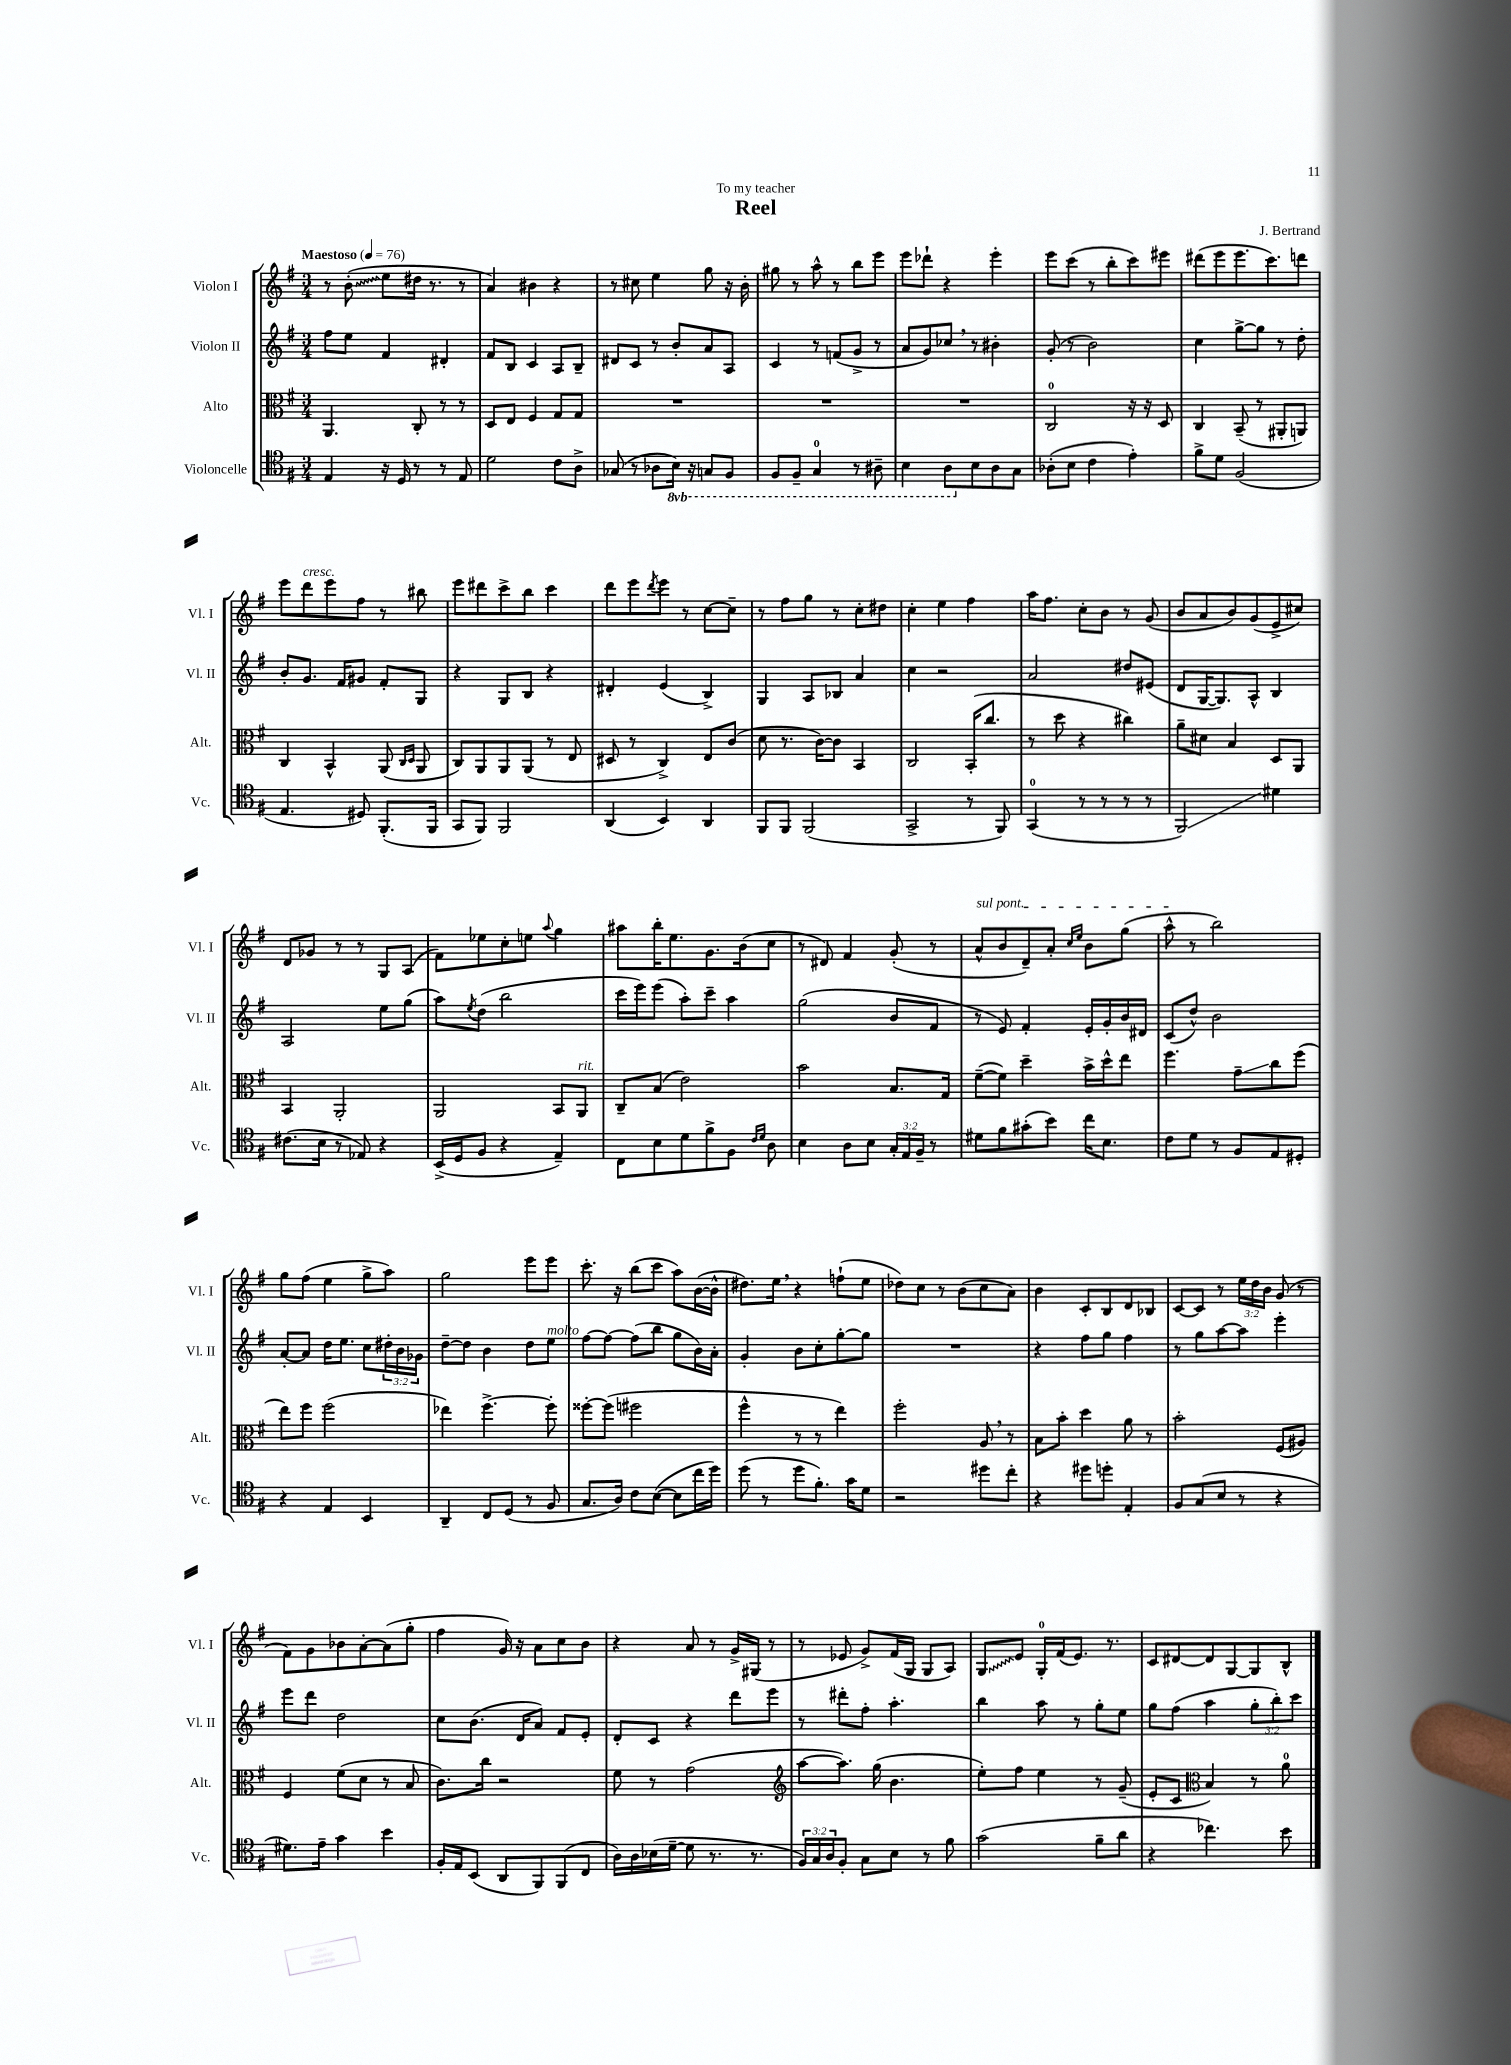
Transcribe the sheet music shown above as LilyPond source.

\header { title = "Reel" composer = "J. Bertrand" dedication = "To my teacher" }
<<
\new StaffGroup <<
\new Staff = "s0" \with { instrumentName = "Violon I" shortInstrumentName = "Vl. I" } {
    \clef treble \key g \major \numericTimeSignature \time 3/4 \override Staff.TupletNumber.text = #tuplet-number::calc-fraction-text \tempo "Maestoso" 4 = 76
    r8 \once \override Glissando.style = #'zigzag b'8-.\glissando( e''8 dis''16 r8. r8 |
    a'4) bis'4 r4 |
    r8 cis''8 e''4 g''8 r16 b'16-. |
    gis''8 r8 a''8-^ r8 b''8 e'''8 |
    e'''8 des'''8-! r4 e'''4-. |
    e'''8 c'''8( r8 b''8-. c'''8) eis'''8 |
    dis'''8( e'''8 e'''8. c'''8.) d'''8 |
    e'''8 d'''8^\markup { \italic "cresc." } e'''8 fis''8 r8 bis''8 |
    e'''8 dis'''8 c'''8-> b''8 c'''4 |
    d'''8 e'''8 \acciaccatura { d'''8 } e'''8 r8 c''8~ c''8-- |
    r8 fis''8 g''8 r8 c''8-. dis''8 |
    c''4-. e''4 fis''4 |
    a''16 fis''8. c''8-. b'8 r8 g'8( |
    b'8 a'8 b'8) g'8( e'8-> cis''8) |
    d'8 ges'8 r8 r8 g8 a8( |
    fis'8) ees''8 c''8-. e''8 \appoggiatura { a''8 } g''4 |
    ais''8 b''16-. e''8. g'8. b'16( c''8 |
    r8 dis'8) fis'4 g'8-.( r8 |
    \once \override TextSpanner.bound-details.left.text = \markup { \italic "sul pont." } a'8-^\startTextSpan b'8 d'8--) a'8-. \grace { c''16 e''16 } b'8 g''8( |
    a''8-^\stopTextSpan r8 b''2) |
    g''8 fis''8( e''4 g''8-> a''8) |
    g''2 e'''8 e'''8 |
    c'''8.-. r16 b''8( c'''8 a''8) b'16~( b'16-^ |
    dis''8.) e''16 \breathe r4 f''8-!( e''8 |
    des''8) c''8 r8 b'8( c''8 a'8) |
    b'4 c'8-. b8 d'8 bes8 |
    c'8~ c'8 r8 \tuplet 3/2 { e''16 d''16 b'16 } g'8( r8 |
    fis'8) g'8 bes'8 a'8~-. a'8( g''8-. |
    fis''4 g'16) r16 a'8 c''8 b'8 |
    r4 a'8 r8 g'16-> gis16( r8 |
    r8 ees'8 g'8->) fis'16( g16 g8 a8) |
    \once \override Glissando.style = #'zigzag g8\glissando e'8 g16-0-. fis'16( e'8.) r8. |
    c'8 dis'8~ dis'8 g8~ g8 b8-^ \bar "|." |
}
\new Staff = "s1" \with { instrumentName = "Violon II" shortInstrumentName = "Vl. II" } {
    \clef treble \key g \major \numericTimeSignature \time 3/4 \override Staff.TupletNumber.text = #tuplet-number::calc-fraction-text
    fis''8 e''8 fis'4 dis'4-. |
    fis'8 b8 c'4 a8 b8-- |
    dis'8 c'8 r8 b'8-. a'8 a8 |
    c'4 r8 f'8( g'8-> r8 |
    a'8 g'8) ces''8 \breathe r8 bis'4-. |
    g'8-.( r8 b'2) |
    c''4 g''8~-> g''8 r8 d''8-. |
    b'8-. g'8. fis'16 gis'8 fis'8-. g8 |
    r4 g8 b8 r4 |
    dis'4-. e'4( b4->) |
    g4 a8 bes8 a'4 |
    c''4 r2 |
    a'2 dis''8 eis'8( |
    d'8 g16~ g8.) a8-^ b4 |
    a2 e''8 g''8( |
    a''8) \acciaccatura { e''8 } d''8( b''2 |
    c'''16 e'''16) e'''8( a''8-.) c'''8-- a''4 |
    g''2( b'8 fis'8 |
    r8 e'8) fis'4-. e'16-. g'16-. b'16 dis'16 |
    c'8( d''8-^) b'2 |
    a'8~-. a'8 d''16 e''8. c''8 \tuplet 3/2 { dis''16-. b'16 ges'16 } |
    d''8~-- d''8 b'4 d''8 e''8^\markup { \italic "molto" } |
    fis''8~ fis''8~ fis''8( b''8 g''8 b'16) a'16-. |
    g'4-. b'8 c''8-. g''8~-. g''8 |
    R2. |
    r4 fis''8 g''8 fis''4 |
    r8 g''8 a''8~ a''8 e'''4-. |
    e'''8 d'''8 d''2 |
    c''8 b'8.( d'16 a'8) fis'8 e'8-. |
    d'8-. c'8 r4 d'''8 e'''8 |
    r8 dis'''8-. fis''8-. a''4.-. |
    b''4 a''8 r8 g''8-. e''8 |
    g''8 fis''8( a''4 \tuplet 3/2 { g''8-. b''8-.) c'''8 } \bar "|." |
}
\new Staff = "s2" \with { instrumentName = "Alto" shortInstrumentName = "Alt." } {
    \clef alto \key g \major \numericTimeSignature \time 3/4
    a,4. c8-. r8 r8 |
    d8 e8 fis4 g8 g8 |
    R2. |
    R2. |
    R2. |
    c2-0 r16 r16 d8 |
    c4 b,8--( r8 ais,8-. a,8) |
    c4 b,4-^ a,8( \grace { c16 d16 } a,8 |
    c8) a,8 a,8 a,8( r8 e8 |
    dis8 r8 c4->) e8 c'8( |
    d'8 r8. c'16~) c'8 b,4 |
    c2 b,16-.( c''8. |
    r8 d''8 r4 cis''4) |
    a'8-- dis'8 b4 d8 a,8 |
    b,4 a,2-. |
    a,2 b,8 a,8^\markup { \italic "rit." } |
    c8-- b8( e'2) |
    b'2 b8. g16 |
    fis'8~--( fis'8) d''4-- b'16-> d''16-^ e''8 |
    fis''4. g'8--\glissando c''8 fis''8( |
    e''8) fis''8 fis''2( |
    ees''4) fis''4.~-> fis''8-. |
    fisis''8~-. fisis''8( fis''2 |
    fis''4-^ r8 r8 e''4) |
    fis''2-. a8 \breathe r8 |
    b8 b'8-. d''4 a'8 r8 |
    b'2-. fis8( ais8) |
    fis4 fis'8( d'8 r8 b8 |
    c'8.) c''16 r2 |
    fis'8 r8 g'2( |
    \clef treble a''8~ a''8.) g''16( b'4. |
    e''8-.) fis''8 e''4 r8 g'8--( |
    e'8-. c'8 \clef alto b4) r8 a'8-0 \bar "|." |
}
\new Staff = "s3" \with { instrumentName = "Violoncelle" shortInstrumentName = "Vc." } {
    \clef tenor \key g \major \numericTimeSignature \time 3/4 \override Staff.TupletNumber.text = #tuplet-number::calc-fraction-text \set Staff.ottavationMarkups = #ottavation-simple-ordinals
    e4 r16 d16 r8 r8 e8 |
    d'2 c'8 a8-> |
    ges8( r8 aes8 \ottava #-1 b,16) r16 g,!8 fis,8 |
    fis,8 fis,8-- g,4-0 r8 ais,8-- |
    b,4 a,8 \ottava #0 b8 a8 g8 |
    aes8-.( b8 c'4 e'4-.) |
    fis'8-> d'8 fis2( |
    e4. dis8) fis,8.-.( fis,16 |
    g,8 fis,8) fis,2 |
    a,4( b,4) a,4 |
    fis,8 fis,8 fis,2( |
    g,2-> r8 fis,8) |
    g,4-0( r8 r8 r8 r8 |
    fis,2\glissando) dis'4 |
    cis'8.( b16 r8 ees8) r4 |
    b,16->( d16 fis8 r4 e4--) |
    c8 b8 d'8 fis'8-> fis8 \grace { c'16 d'16 } a8 |
    b4 a8 b8 \tuplet 3/2 { g16-. e16 fis16-- } r8 |
    dis'8 fis'8 gis'8-.( b'8) c''16 b8. |
    c'8 d'8 r8 fis8 e8 dis8-. |
    r4 e4 b,4 |
    a,4-- c8 d8( r8 fis8 |
    g8. a16) c'8 b8~( b8 c''16 d''16) |
    d''8( r8 d''8 fis'8.-.) g'16 d'8 |
    r2 dis''8 c''8-. |
    r4 dis''8 d''8-. e4-. |
    fis8 g8( b8 r8 r4 |
    dis'8.) e'16-- g'4 b'4 |
    fis16-. e16 b,8( a,8 fis,8) fis,8( c8 |
    a16) a16 bes16( d'16~-- d'8 r8. r8. |
    \tuplet 3/2 { fis16) g16 a16 } fis8-. g8 b8 r8 fis'8 |
    g'2( fis'8-- a'8 |
    r4 ces''4.) b'8 \bar "|." |
}
>>
>>
\layout { \context { \Score \remove "Bar_number_engraver" } }
